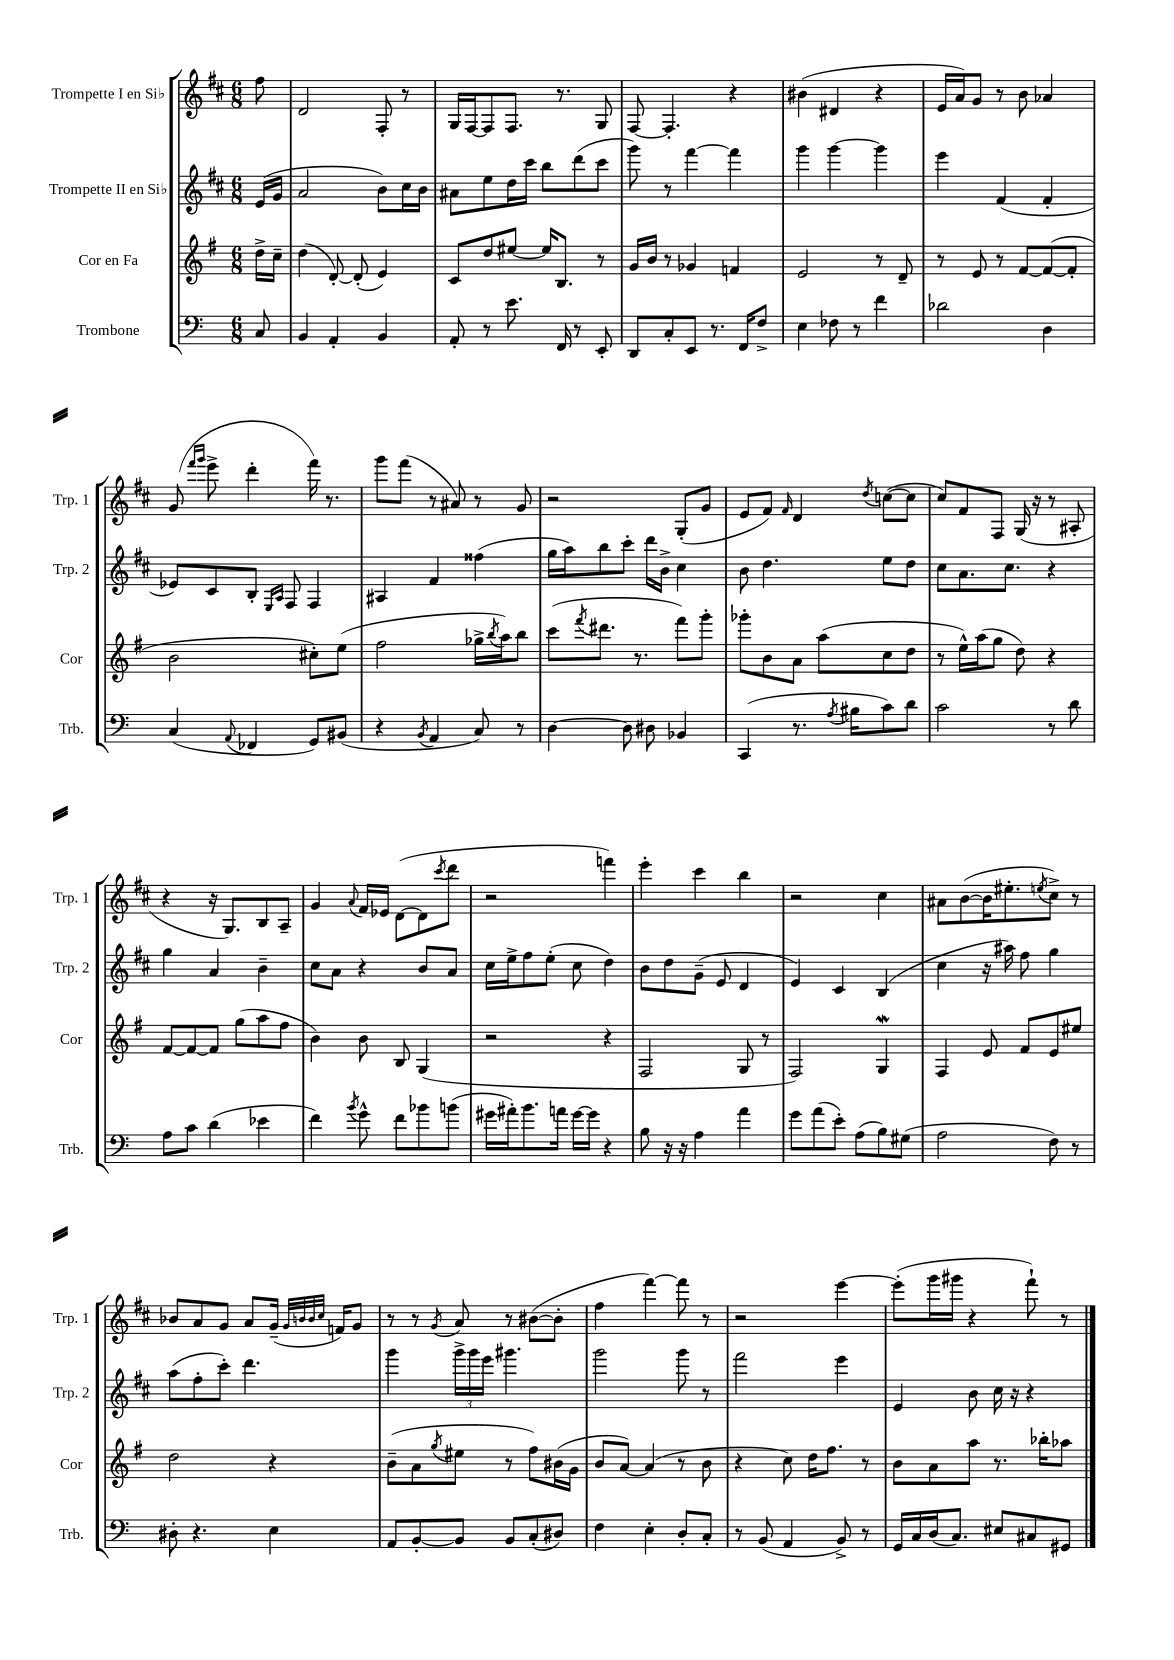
<<
\new StaffGroup <<
\new Staff = "s0" \with { instrumentName = "Trompette I en Sib" shortInstrumentName = "Trp. 1" } {
    \clef treble \key d \major \numericTimeSignature \time 6/8 \partial 8
    fis''8 |
    d'2 fis8-. r8 |
    g16 fis16~ fis8 fis8. r8. g8 |
    fis8~ fis4.-. r4 |
    bis'4( dis'4 r4 |
    e'16 a'16) g'8 r8 b'8 aes'4 |
    g'8( \grace { fis'''16 g'''16 } e'''8-> d'''4-. fis'''16) r8. |
    g'''8 fis'''8( r8 ais'8) r8 g'8 |
    r2 g8-.( g'8 |
    e'8 fis'8) \grace { fis'16 } d'4 \acciaccatura { d''8 } c''8~( c''8 |
    cis''8) fis'8 fis8 g16( r16 r8 ais8-. |
    r4 r16 g8.) b8 a8-- |
    g'4 \appoggiatura { a'8 } fis'16 ees'16 d'8~( d'8 \acciaccatura { cis'''8 } d'''8 |
    r2 f'''4) |
    e'''4-. cis'''4 b''4 |
    r2 cis''4 |
    ais'8 b'8~( b'16 eis''8.-. \acciaccatura { e''8 } cis''8->) r8 |
    bes'8 a'8 g'8 a'8 g'16--( \grace { g'32 b'32 b'32 cis''32 } f'16) g'8 |
    r8 r8 \acciaccatura { g'8 } a'8 r8 bis'8~( bis'8-. |
    fis''4 fis'''4~) fis'''8 r8 |
    r2 e'''4~ |
    e'''8-.( g'''16 gis'''16 r4 fis'''8-!) r8 \bar "|." |
}
\new Staff = "s1" \with { instrumentName = "Trompette II en Sib" shortInstrumentName = "Trp. 2" } {
    \clef treble \key d \major \numericTimeSignature \time 6/8 \partial 8
    e'16( g'16 |
    a'2 b'8) cis''16 b'16 |
    ais'8 e''8 d''16 cis'''16 b''8 d'''8( cis'''8 |
    g'''8) r8 fis'''4~ fis'''4 |
    g'''4 g'''4~ g'''4 |
    e'''4 fis'4( fis'4-. |
    ees'8) cis'8 b8-. \grace { e16 a16 } fis8 fis4 |
    ais4 fis'4 fisis''4( |
    g''16 a''16) b''8 cis'''8-. d'''16 b'16-> cis''4 |
    b'8 d''4. e''8 d''8 |
    cis''8 a'8. cis''8. r4 |
    g''4 a'4 b'4-- |
    cis''8 a'8 r4 b'8 a'8 |
    cis''16 e''16-> fis''8 e''8-.( cis''8 d''4) |
    b'8 d''8 g'8--( e'8 d'4 |
    e'4) cis'4 b4( |
    cis''4 r16 ais''16) fis''8 g''4 |
    a''8( fis''8-. cis'''8-.) d'''4. |
    g'''4 \tuplet 3/2 { g'''16-> g'''16 e'''16 } gis'''4. |
    g'''2 g'''8 r8 |
    fis'''2 e'''4 |
    e'4 b'8 cis''16 r16 r4 \bar "|." |
}
\new Staff = "s2" \with { instrumentName = "Cor en Fa" shortInstrumentName = "Cor" } {
    \clef treble \key g \major \numericTimeSignature \time 6/8 \partial 8
    d''16-> c''16-- |
    d''4( d'8~-.) d'8-.( e'4) |
    c'8 d''8 eis''8~ eis''16 b8. r8 |
    g'16 b'16 r8 ges'4 f'4 |
    e'2 r8 d'8-- |
    r8 e'8 r8 fis'8~ fis'8~( fis'8-. |
    b'2 cis''8-.) e''8( |
    fis''2 ges''16-> \acciaccatura { b''8 } a''16) b''8 |
    c'''8( \acciaccatura { fis'''8 } dis'''8. r8. fis'''8) g'''8-. |
    ges'''8-. b'8 a'8 a''8( c''8 d''8 |
    r8 e''16-^) a''16( g''8 d''8) r4 |
    fis'8~ fis'8~ fis'8 g''8( a''8 fis''8 |
    b'4) b'8 b8 g4( |
    r2 r4 |
    fis2 g8 r8 |
    fis2) g4\mordent |
    fis4 e'8 fis'8 e'8 eis''8 |
    d''2 r4 |
    b'8--( a'8 \acciaccatura { g''8 } eis''8 r8 fis''8) bis'16( g'16 |
    b'8 a'8~) a'4( r8 b'8 |
    r4 c''8) d''16 fis''8. r8 |
    b'8 a'8 a''8 r8. bes''16-. aes''8 \bar "|." |
}
\new Staff = "s3" \with { instrumentName = "Trombone" shortInstrumentName = "Trb." } {
    \clef bass \key c \major \numericTimeSignature \time 6/8 \partial 8
    c8 |
    b,4 a,4-. b,4 |
    a,8-. r8 e'8. f,16 r8 e,8-. |
    d,8 c8-. e,8 r8. f,16 f8-> |
    e4 fes8 r8 f'4 |
    des'2 d4 |
    c4( \appoggiatura { a,8 } fes,4 g,8) bis,8( |
    r4 \acciaccatura { b,8 } a,4 c8) r8 |
    d4~ d8 dis8 bes,4 |
    c,4( r8. \acciaccatura { a8 } bis16 c'8) d'8 |
    c'2 r8 d'8 |
    a8 c'8 d'4( ees'4 |
    f'4) \acciaccatura { b'8 } g'8-^ f'8 bes'8 b'8( |
    gis'16 ais'16-.) b'8. a'16 gis'16~ gis'16 r4 |
    b8 r16 r16 a4 a'4 |
    g'8 a'8( e'8-.) a8( b8) gis8( |
    a2 f8) r8 |
    dis8-. r4. e4 |
    a,8 b,8~-. b,8 b,8 c8-.( dis8) |
    f4 e4-. d8-. c8-. |
    r8 b,8( a,4 b,8->) r8 |
    g,16 c16 d16( c8.) eis8 cis8 gis,8 \bar "|." |
}
>>
>>
\layout { \context { \Score \remove "Bar_number_engraver" } }
